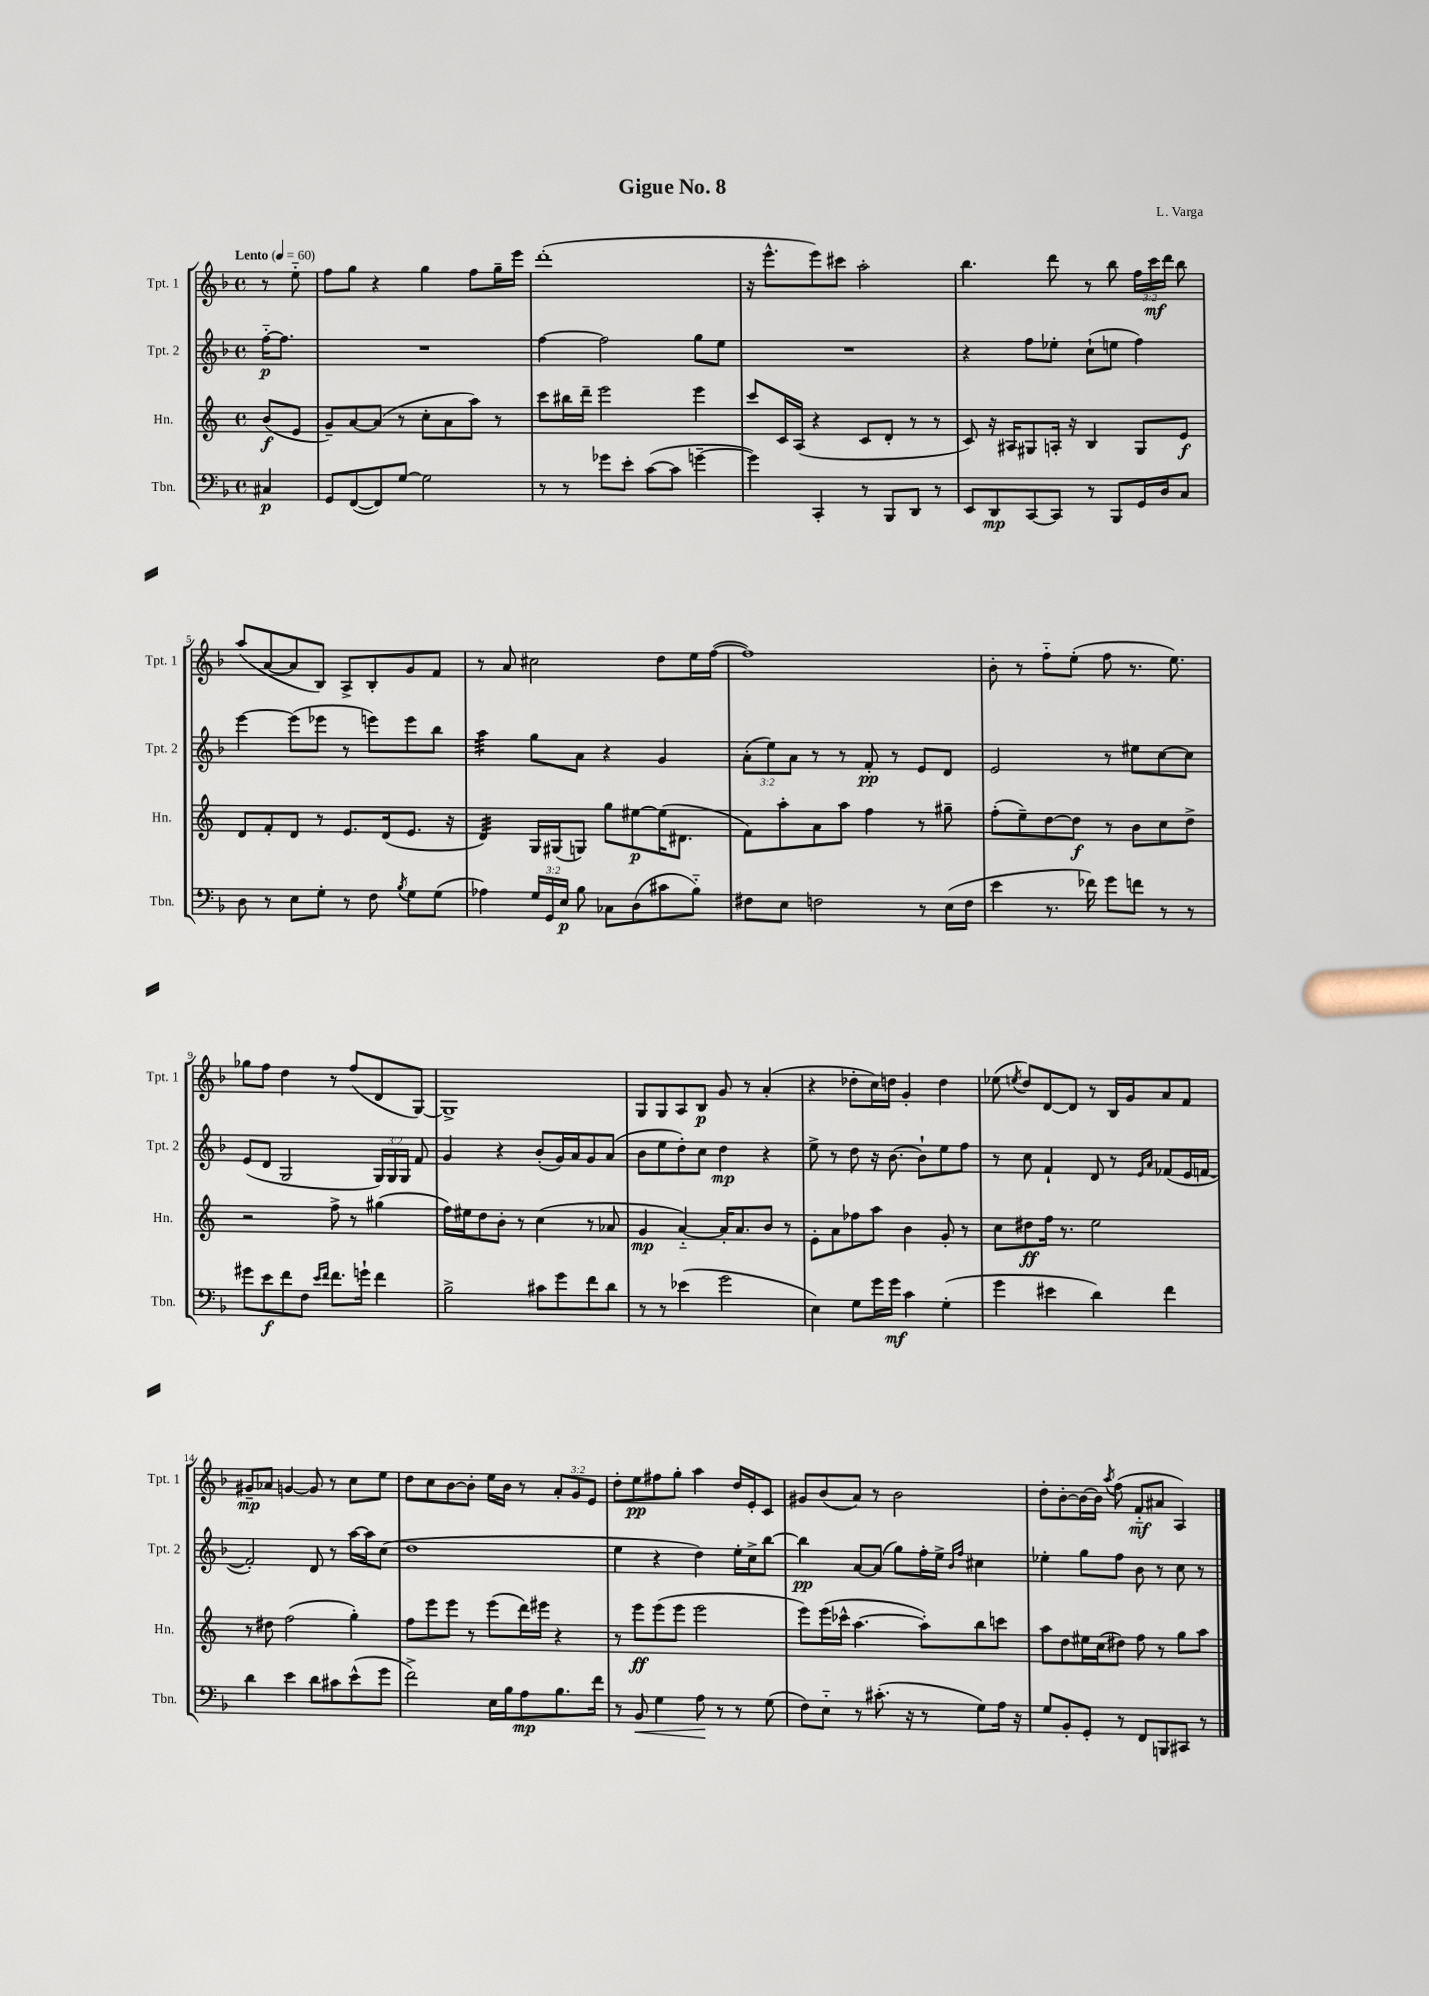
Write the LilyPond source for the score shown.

\header { title = "Gigue No. 8" composer = "L. Varga" }
<<
\new StaffGroup <<
\new Staff = "s0" \with { instrumentName = "Tpt. 1" shortInstrumentName = "Tpt. 1" } {
    \clef treble \key f \major \defaultTimeSignature \time 4/4 \override Staff.TupletNumber.text = #tuplet-number::calc-fraction-text \partial 4 \tempo "Lento" 4 = 60
    \autoBeamOff r8 e''8-_ |
    f''8[ g''8] r4 g''4 f''8[ g''16-- e'''16] |
    d'''1-.( |
    r16 e'''8.[-^ e'''8) cis'''8] a''2-. |
    bes''4. d'''8 r8 bes''8 \tuplet 3/2 { f''16[ c'''16\mf d'''16] } bes''8 |
    a''8[( a'8~ a'8 bes8]) a8[-> bes8-. g'8 f'8] |
    r8 a'8 cis''2 d''8[ e''16 f''16]~( |
    f''1) |
    bes'8-. r8 f''8[-_ e''8]-.( f''8 r8. e''8.) |
    ges''8[ f''8] d''4 r8 f''8[( d'8 g8]~) |
    g1-> |
    g8[ g8 a8 bes8]\p g'8 r8 a'4-.( |
    r4 des''8[-. c''16) d''16] g'4-. d''4 |
    ees''8( \acciaccatura { e''8 } d''8[) d'8~ d'8] r8 bes16[ g'16 a'8 f'8] |
    gis'8[--\mp aes'8] g'4~ g'8 r8 c''8[ e''8] |
    d''8[ c''8 bes'8~ bes'8]-. e''16[ bes'16] r8 \tuplet 3/2 { a'8[-. g'8 e'8] } |
    d''8[-. e''8\pp fis''8 g''8]-. a''4 d''16[ e'16-. c'8] |
    gis'8[ bes'8( a'8]) r8 bes'2 |
    d''8[-. bes'8~-. bes'16~ bes'16] \acciaccatura { a''8 } f''8( f'8[-_\mf ais'8] a4) \bar "|." |
}
\new Staff = "s1" \with { instrumentName = "Tpt. 2" shortInstrumentName = "Tpt. 2" } {
    \clef treble \key f \major \defaultTimeSignature \time 4/4 \override Staff.TupletNumber.text = #tuplet-number::calc-fraction-text \partial 4
    \autoBeamOff f''16[~-_\p f''8.] |
    R1 |
    f''4~ f''2 g''8[ e''8] |
    R1 |
    r4 f''8[ ees''8]-. c''8[-!( e''8] f''4) |
    e'''4~ e'''8[( ees'''8] r8 e'''8[) e'''8 bes''8] |
    a''4:32 g''8[ a'8] r4 g'4 |
    \tuplet 3/2 { a'8[-.( e''8) a'8] } r8 r8 f'8-.\pp r8 e'8[ d'8] |
    e'2 r8 eis''8[ c''8~ c''8] |
    e'8[( d'8] g2 \tuplet 3/2 { g16[) g16 g16] } f'8 |
    g'4 r4 bes'8[-.( g'16) a'16 g'8 a'8]( |
    bes'8[ e''8 d''8-.) c''8] d''4\mp r4 |
    e''8-> r8 d''8 r16 bes'8.~ bes'8[-! e''8 f''8] |
    r8 c''8 f'4-! d'8 r8 \grace { e'16[ a'16] } fes'8[( e'16 f'16]~ |
    f'2-.) d'8 r8 a''16[~ a''16 c''8]( |
    d''1 |
    e''4 r4 d''4) e''16[-. c''16-> bes''8]~ |
    bes''4\pp a'8[~ a'8]( g''8[) f''16-. e''16]-> \grace { bes'16[ f''16] } cis''4 |
    ees''4-. g''8[ f''8] bes'8 r8 c''8 r8 \bar "|." |
}
\new Staff = "s2" \with { instrumentName = "Hn." shortInstrumentName = "Hn." } {
    \clef treble \key c \major \defaultTimeSignature \time 4/4 \partial 4
    \autoBeamOff b'8[\f( e'8] |
    g'8[--) a'8~ a'8]( r8 c''8[-. a'8 a''8]) r8 |
    c'''8[ bis''16 d'''16]-- e'''2 e'''4 |
    c'''8[ c'16 a16]( r4 c'8[ d'8]-. r8 r8 |
    c'8) r16 ais16[ gis8 a16]-. r16 b4 gis8[ e'8]\f |
    d'8[ f'8-. d'8] r8 e'8.[ d'16( e'8.] r16 |
    d'4:32) g16[ gis16( g8]) g''8[ eis''8~\p eis''16( dis'8.] |
    f'8[) a''8-. a'8 a''8] f''4 r8 gis''8-- |
    f''8[-.( e''8--) d''8~ d''8]\f r8 b'8[ c''8 d''8]-> |
    r2 f''8-> r8 gis''4( |
    f''16[) eis''16 d''8 b'8]-. r8 c''4( r8 aes'8 |
    g'4\mp a'4~-_) a'16[-. a'8. b'8] r8 |
    e'8[-. a'8 fes''8 a''8] b'4 g'8-. r8 |
    c''8[ dis''8\ff f''16] r8. e''2 |
    r8 dis''8 f''2( g''4-.) |
    f''8[ e'''8 e'''8] r8 e'''8[( d'''16) eis'''16] r4 |
    r8 e'''8[\ff e'''8( e'''8] e'''2 |
    e'''8[) e'''16( ces'''16]-^ a''4.~ a''8[-.) b''8 c'''8] |
    a''8[ d''8 eis''16 c''16( dis''8]) f''8 r8 g''8[ a''8] \bar "|." |
}
\new Staff = "s3" \with { instrumentName = "Tbn." shortInstrumentName = "Tbn." } {
    \clef bass \key f \major \defaultTimeSignature \time 4/4 \override Staff.TupletNumber.text = #tuplet-number::calc-fraction-text \partial 4
    \autoBeamOff cis4\p |
    g,8[ f,8~( f,8) g8]~ g2 |
    r8 r8 ges'8[ e'8]-. c'8[~( c'8] g'4~-- |
    g'4) c,4-. r8 bes,,8[ d,8] r8 |
    e,8[ d,8\mp c,8~ c,8] r8 bes,,8[ g,16 d16 c8] |
    d8 r8 e8[ g8]-. r8 f8 \acciaccatura { bes8 } g8[ g8]( |
    aes4) \tuplet 3/2 { g16[ g,16 e16]\p } bes8 ces8[ d8( cis'8 bes8]-_) |
    fis8[ e8] f2 r8 e16[( f16] |
    e'4 r8. fes'16) g'8[ f'8] r8 r8 |
    gis'8[ e'8\f f'8 f8] \grace { e'16[ f'16] } f'8.[ g'16]-! f'4 |
    bes2-> cis'8[ g'8 f'8 d'8] |
    r8 r8 ees'4( g'2 |
    e4) g8[ g'16 g'16]\mf c'4 g4-.( |
    g'4 eis'4 d'4) f'4 |
    d'4 e'4 d'8[ cis'8 e'8-^( g'8] |
    f'2->) e16[ bes16 a8\mp bes8. f'16] |
    r8 bes,8\< g4 a8\! r8 r8 g8( |
    f8[) e8]-_ r8 cis'8.-.( r16 r8 g8[) a16] r16 |
    g8[ bes,8-. g,8]-. r8 f,8[ b,,8 cis,8] r8 \bar "|." |
}
>>
>>
